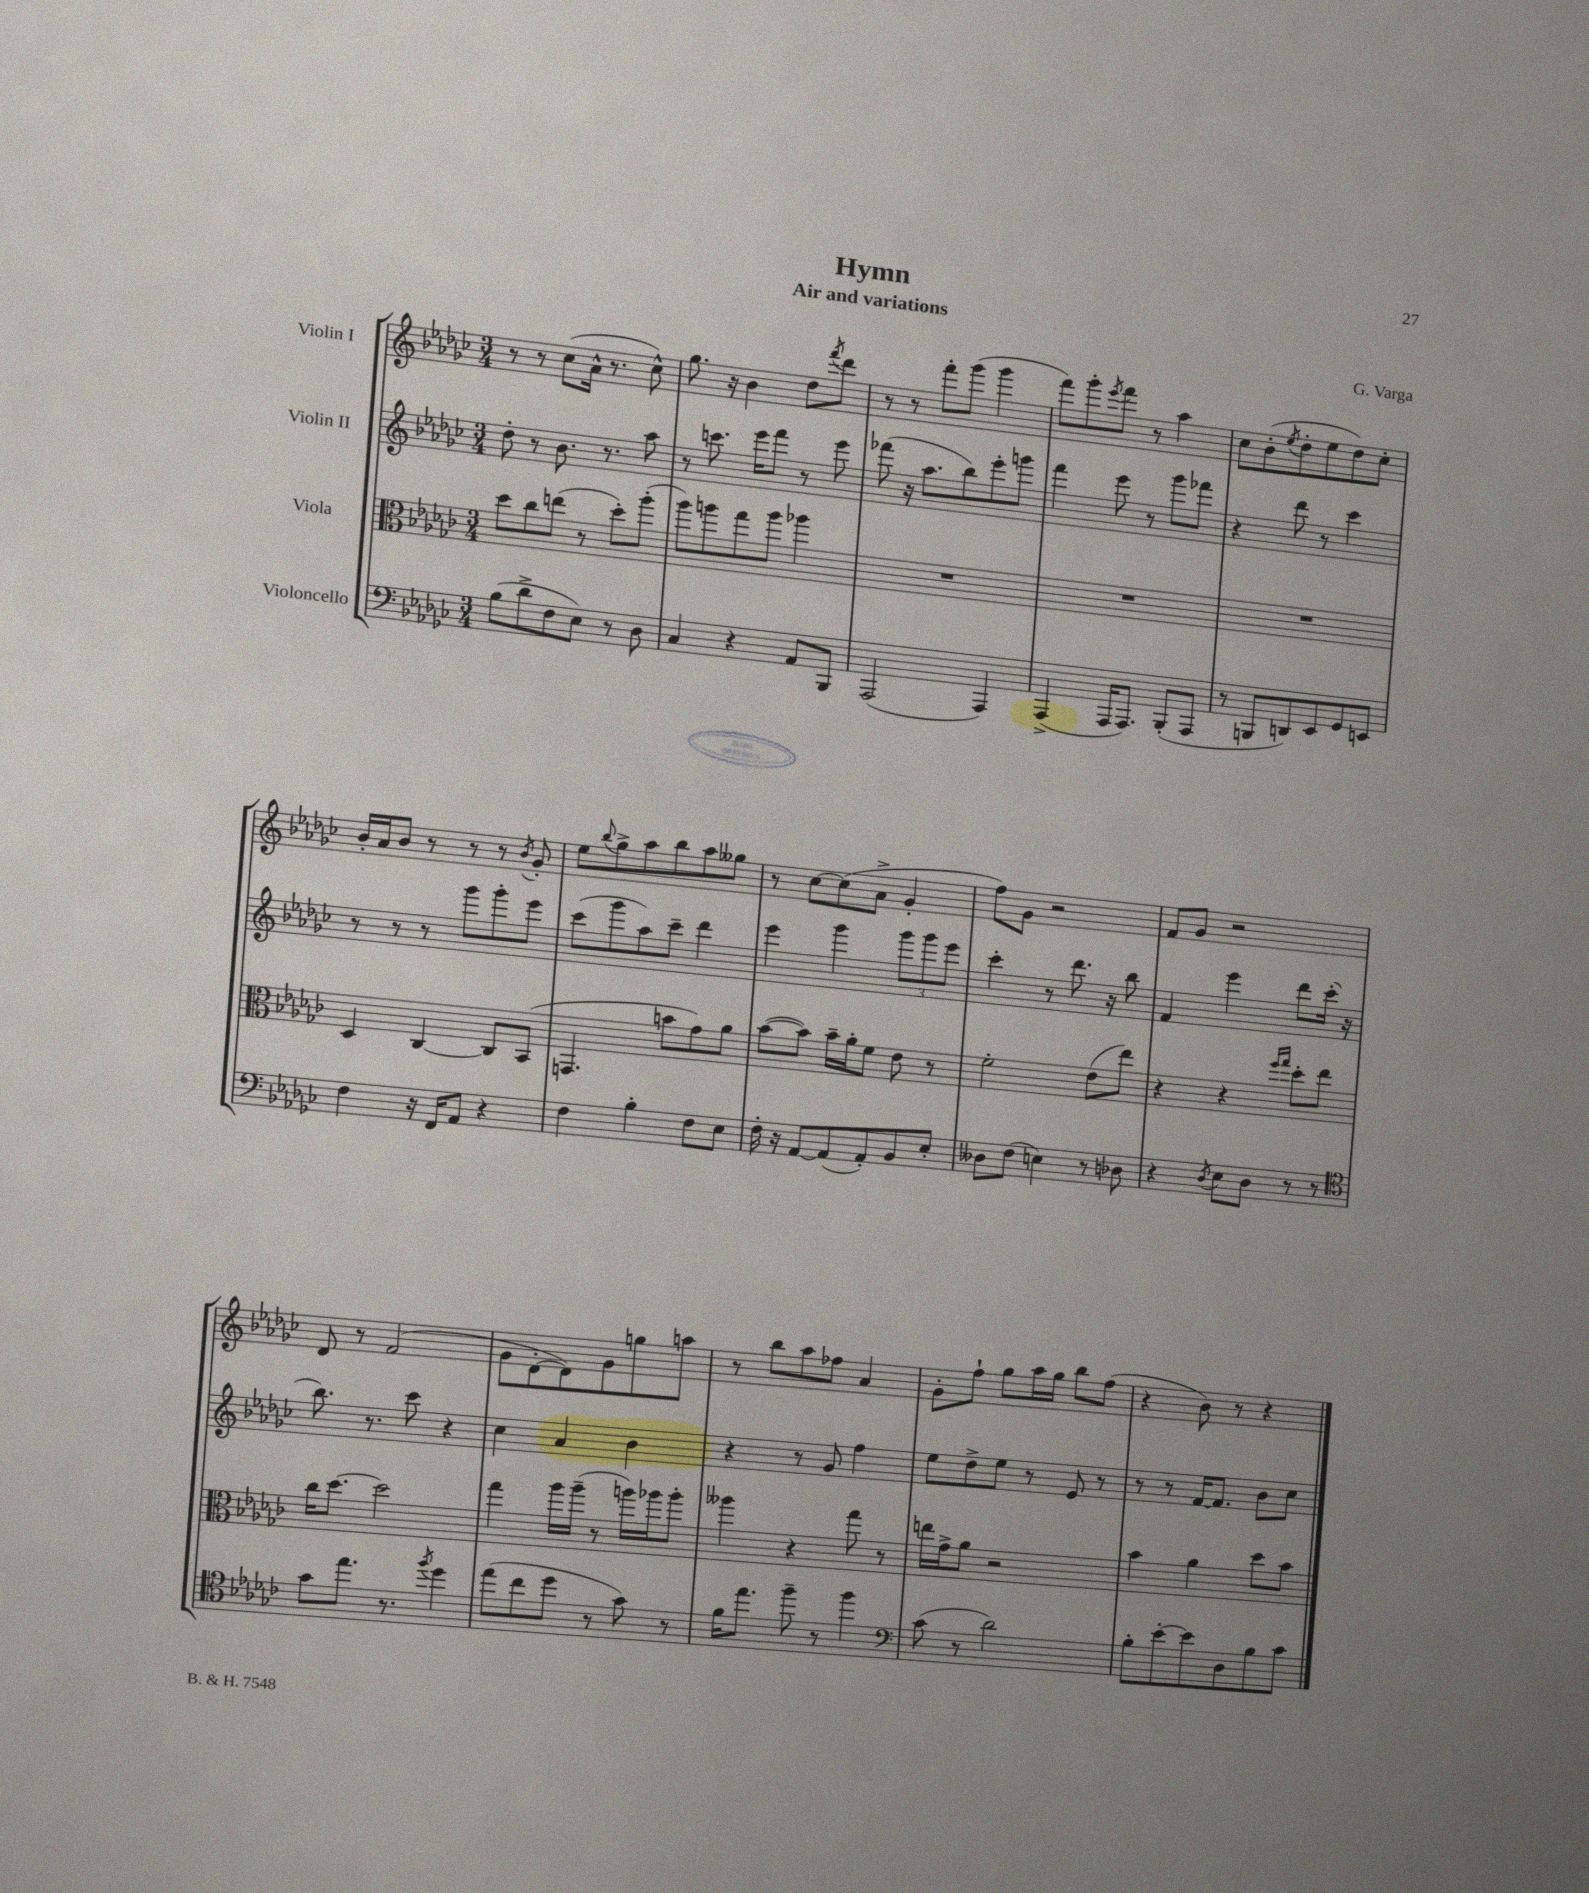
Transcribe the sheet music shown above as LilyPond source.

\header { title = "Hymn" composer = "G. Varga" subtitle = "Air and variations" }
<<
\new StaffGroup <<
\new Staff = "s0" \with { instrumentName = "Violin I" } {
    \clef treble \key ges \major \numericTimeSignature \time 3/4
    r8 r8 ces''8( aes'16-^ r8. ces''8-^) |
    ges''8. r16 bes'4 des''8 \acciaccatura { f'''8 } des'''8 |
    r8 r8 f'''8-. ges'''8( ges'''4 |
    f'''8) ges'''8-. \acciaccatura { ees'''8 } f'''8 r8 aes''4 |
    ces''8 bes'8-.( \acciaccatura { ees''8 } des''8-. ees''8 des''8) ces''8-. |
    bes'16-. aes'16 bes'8 r8 r8 r8 \acciaccatura { bes'8 } ges'8-. |
    ees''8 \appoggiatura { bes''8 } ges''8-> aes''8 bes''8 aes''8 geses''8 |
    r8 ces''8~ ces''8( aes'8-> ges'4-. |
    f''8) ges'8 r2 |
    f'8 ges'8 r2 |
    des'8 r8 f'2( |
    ges'8 des'8~-. des'8) ges'8 g''8 a''8 |
    r8 bes''8 aes''8 fes''8 aes'4 |
    ges'8-. f''8-! ges''8 aes''16 ges''16 bes''8 f''8( |
    r4 bes'8) r8 r4 \bar "|." |
}
\new Staff = "s1" \with { instrumentName = "Violin II" } {
    \clef treble \key ges \major \numericTimeSignature \time 3/4
    des''8-. r8 bes'8. r8. aes''8 |
    r8 c'''8. ees'''16 f'''8 r8 ees'''8 |
    fes'''8( r16 aes''8. bes''8) ees'''8-. g'''8 |
    f'''4 ees'''8 r8 ges'''8 fes'''8 |
    r4 des'''8 r8 ces'''4 |
    r8 r8 r8 ges'''8 ges'''8-. ees'''8 |
    ces'''8( ges'''8 aes''8) ces'''8-- des'''4 |
    ees'''4 ges'''4 \tuplet 3/2 { ges'''8 ges'''8 ees'''8 } |
    ces'''4-. r8 des'''8. r16 bes''8 |
    f'4 ees'''4 des'''8 ces'''16-.( r16 |
    bes''8.) r8. ces'''8 r4 |
    ces''4 aes'4 bes'4 |
    r4 r8 ges'8 f''4 |
    ees''8 des''8-> ees''8 r8 ees'8 r8 |
    r8 r8 f'16~ f'8. bes'8 ces''8 \bar "|." |
}
\new Staff = "s2" \with { instrumentName = "Viola" } {
    \clef alto \key ges \major \numericTimeSignature \time 3/4
    des''8 ces''8 e''8( r8 des''8-.) aes''8-.( |
    aes''8) a''8 ges''8 a''8 aes''4 |
    R2. |
    R2. |
    R2. |
    des4 ces4~ ces8 bes,8( |
    g,4. b'8 ges'8) aes'8 |
    bes'8~( bes'8) bes'16-- aes'16-. f'8 ees'8 r8 |
    f'2-. ees'8( ees''8) |
    r4 r4 \grace { f''16 ges''16 } des''8-. ees''8 |
    ces''16 des''8.~ des''2 |
    ges''4 aes''16 aes''16--( r8 a''16) aes''16 aes''8-. |
    aeses''4 r4 ges''8 r8 |
    e''16 ges'16-> aes'8 r2 |
    bes'4 aes'4 des''8 bes'8 \bar "|." |
}
\new Staff = "s3" \with { instrumentName = "Violoncello" } {
    \clef bass \key ges \major \numericTimeSignature \time 3/4
    bes8( des'8-> f8 ees8) r8 des8 |
    ces4 r4 aes,8 bes,,8 |
    aes,,2( aes,,4) |
    aes,,4->( aes,,16 aes,,8.) bes,,8-.( aes,,8 |
    r8 b,,8 d,8) ees,8 ges,8 e,8 |
    f4 r16 f,16 aes,8 r4 |
    f4 bes4-. f8 ees8 |
    f16-. r16 aes,8~ aes,8( aes,8-.) bes,8 ees8-. |
    deses8 f8( e4) r8 des8 |
    r4 \acciaccatura { des8 } ees8 des8 r8 r8 |
    \clef tenor ges'8 ees''8. r8. \acciaccatura { f''8 } des''4 |
    ees''8( ces''8 des''8 r8 ges'8) r8 |
    f'16 ees''8. f''8-- r8 f''4 |
    \clef bass ces'8( r8 des'2) |
    bes8-. ees'8~-. ees'8 des8 bes8 ces'8 \bar "|." |
}
>>
>>
\layout { \context { \Score \remove "Bar_number_engraver" } }
